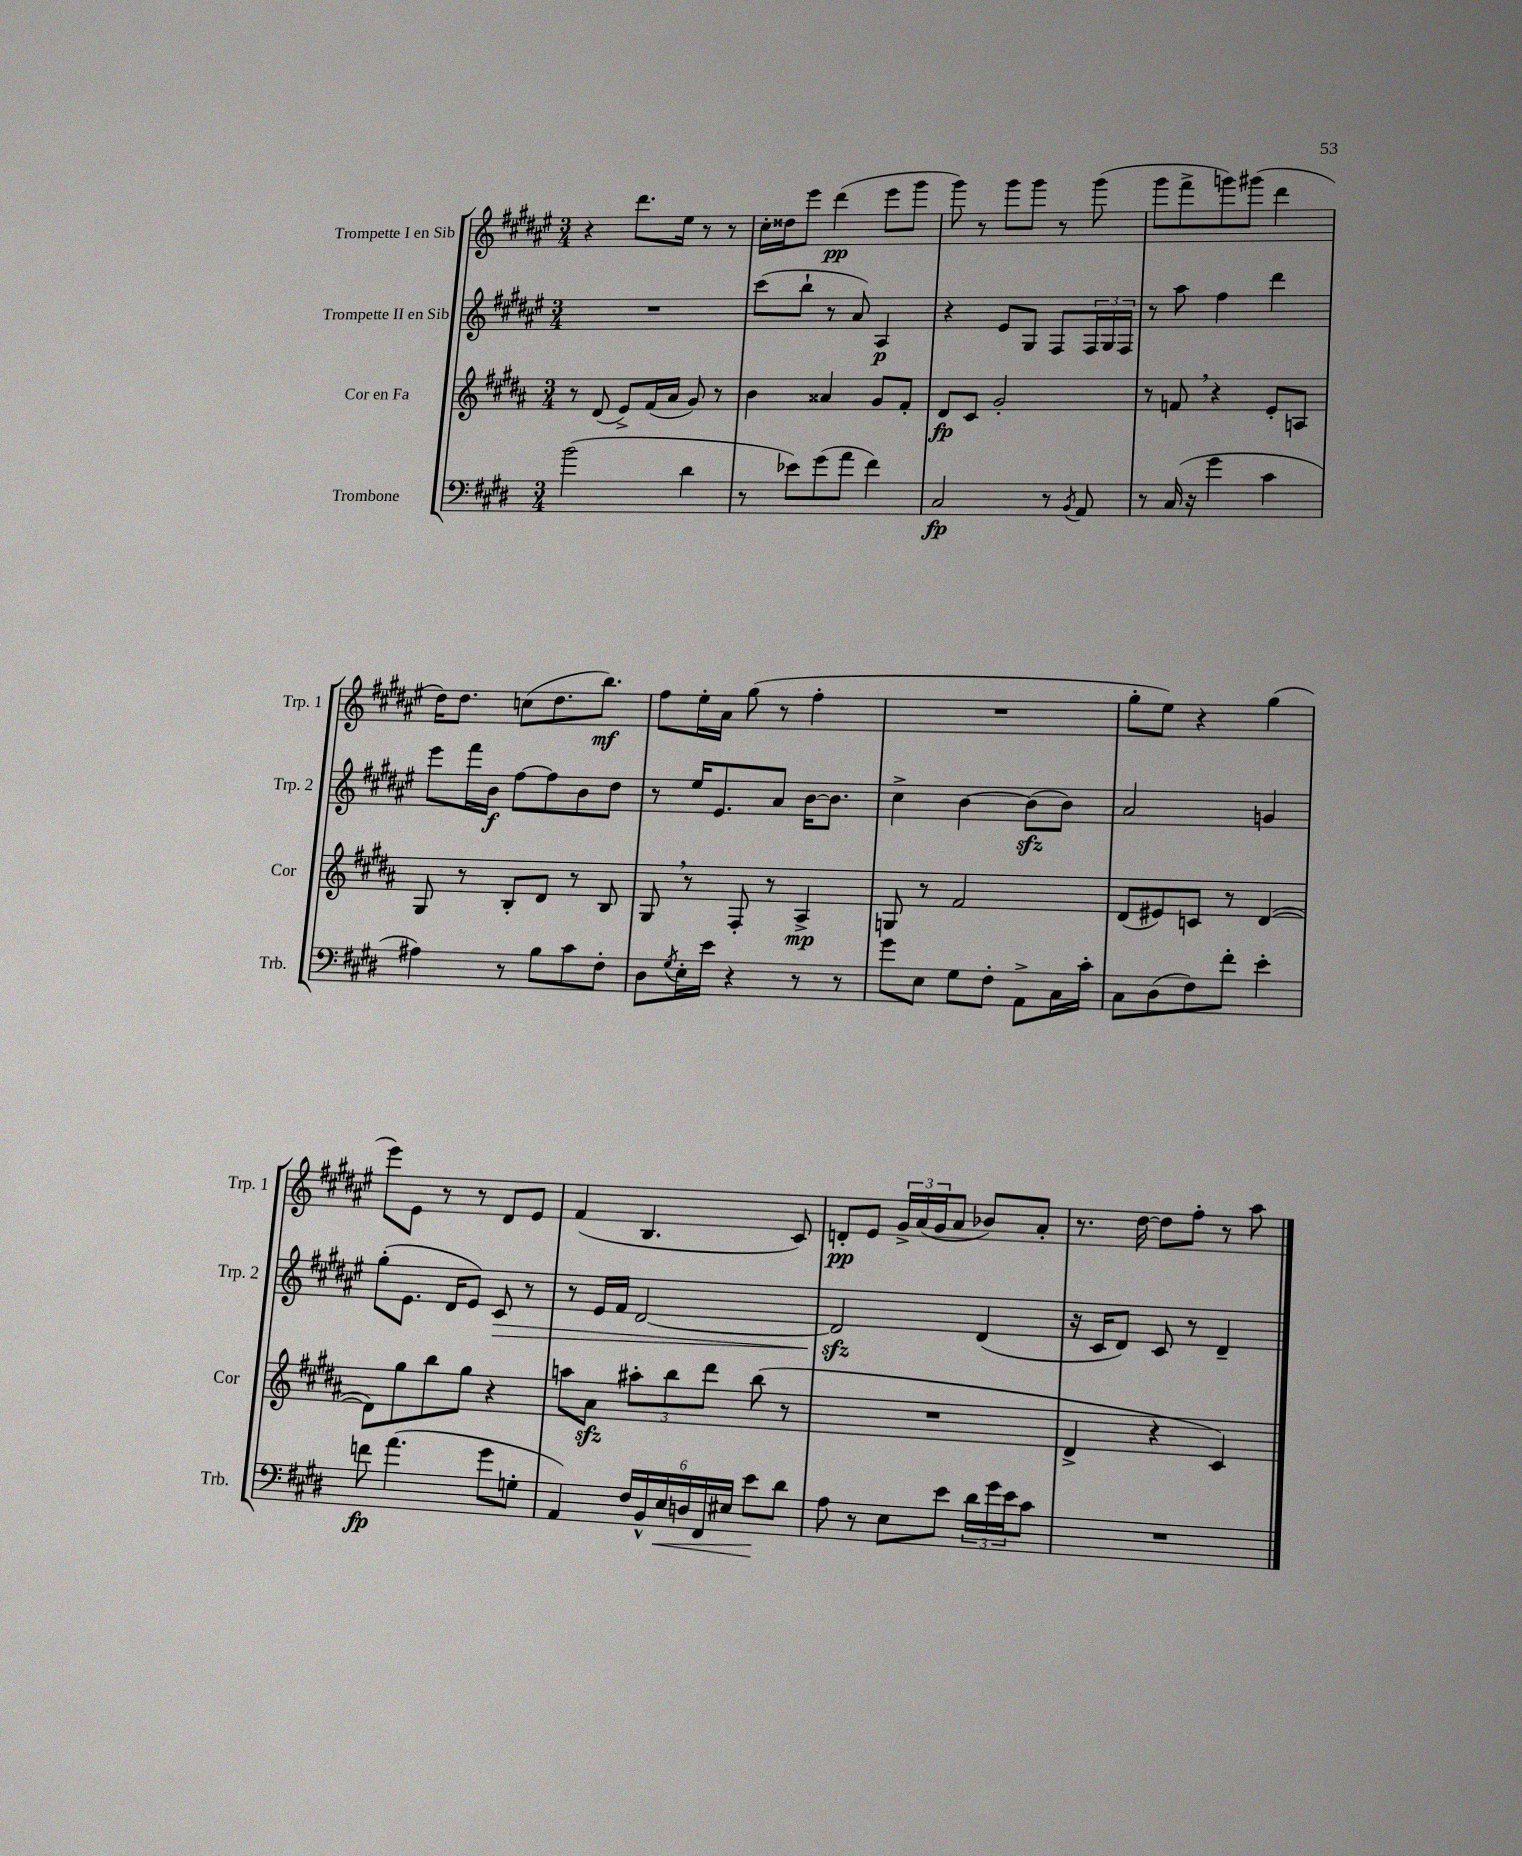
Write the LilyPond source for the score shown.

<<
\new StaffGroup <<
\new Staff = "s0" \with { instrumentName = "Trompette I en Sib" shortInstrumentName = "Trp. 1" } {
    \clef treble \key fis \major \numericTimeSignature \time 3/4
    r4 dis'''8. eis''16 r8 r8 |
    cis''16-. disis''16 eis'''8 dis'''4\pp( eis'''8 gis'''8 |
    gis'''8) r8 gis'''8 gis'''8 r8 gis'''8( |
    gis'''8 fis'''8-> g'''8) gis'''8( dis'''4 |
    dis''16) dis''8. c''8( dis''8. b''8.\mf) |
    fis''8 eis''16-. ais'16 gis''8( r8 fis''4-. |
    R2. |
    gis''8-. eis''8) r4 gis''4( |
    eis'''8) eis'8 r8 r8 dis'8 eis'8 |
    fis'4( b4. cis'8) |
    d'8-.\pp eis'8 \tuplet 3/2 { gis'16-> ais'16( gis'16 } ais'8 bes'8) ais'8-. |
    r8. dis''16~ dis''8 fis''8-. r8 ais''8 \bar "|." |
}
\new Staff = "s1" \with { instrumentName = "Trompette II en Sib" shortInstrumentName = "Trp. 2" } {
    \clef treble \key fis \major \numericTimeSignature \time 3/4
    R2. |
    cis'''8( b''8-! r8 ais'8) ais4\p |
    r4 eis'8 gis8 fis8 \tuplet 3/2 { fis16 gis16 fis16 } |
    r8 ais''8 fis''4 dis'''4 |
    eis'''8 fis'''16 b'16\f fis''8~ fis''8 b'8 dis''8 |
    r8 eis''16 eis'8. ais'8 b'16~ b'8. |
    cis''4-> b'4~ b'8\sfz( b'8) |
    ais'2 g'4 |
    gis''8-.( eis'8. dis'16 eis'8) cis'8\> r8 |
    r8 eis'16 fis'16 dis'2~ |
    dis'2\sfz\! dis'4( |
    r16 cis'16 dis'8) cis'8 r8 dis'4-- \bar "|." |
}
\new Staff = "s2" \with { instrumentName = "Cor en Fa" shortInstrumentName = "Cor" } {
    \clef treble \key b \major \numericTimeSignature \time 3/4
    r8 dis'8( e'8->) fis'16( ais'16 gis'8) r8 |
    b'4 aisis'4 gis'8 fis'8-. |
    dis'8\fp cis'8 gis'2-. |
    r8 f'8 \breathe r4 e'8-. a8 |
    gis8 r8 b8-. dis'8 r8 b8 |
    gis8 \breathe r8 fis8-. r8 ais4->\mp |
    g8 r8 fis'2 |
    dis'8( eis'8) c'8 r8 dis'4~( |
    dis'8) gis''8 b''8 gis''8 r4 |
    a''8 ais'8\sfz \tuplet 3/2 { ais''8-. b''8 dis'''8 } b''8( r8 |
    R2. |
    dis'4-> r4 cis'4) \bar "|." |
}
\new Staff = "s3" \with { instrumentName = "Trombone" shortInstrumentName = "Trb." } {
    \clef bass \key e \major \numericTimeSignature \time 3/4
    b'2( dis'4 |
    r8 ees'8) gis'8( a'8 fis'4) |
    cis2\fp r8 \acciaccatura { b,8 } a,8 |
    r8 cis16( r16 gis'4 cis'4 |
    ais4) r8 b8 cis'8 fis8-. |
    dis8 \acciaccatura { gis8 } e16-. e'16 r4 r8 r8 |
    gis'8 e8 gis8 fis8-. a,8-> cis16 cis'16-. |
    cis8 dis8( fis8) fis'8-. e'4-. |
    f'8\fp a'4.( gis'8 g8-. |
    a,4) \tuplet 6/4 { fis16 b,16-^ e16\< d16 fis,16 eis16 } e'8\! dis'8 |
    a8 r8 e8 e'8 \tuplet 3/2 { dis'16 gis'16 e'16 } cis'8 |
    R2. \bar "|." |
}
>>
>>
\layout { \context { \Score \remove "Bar_number_engraver" } }
